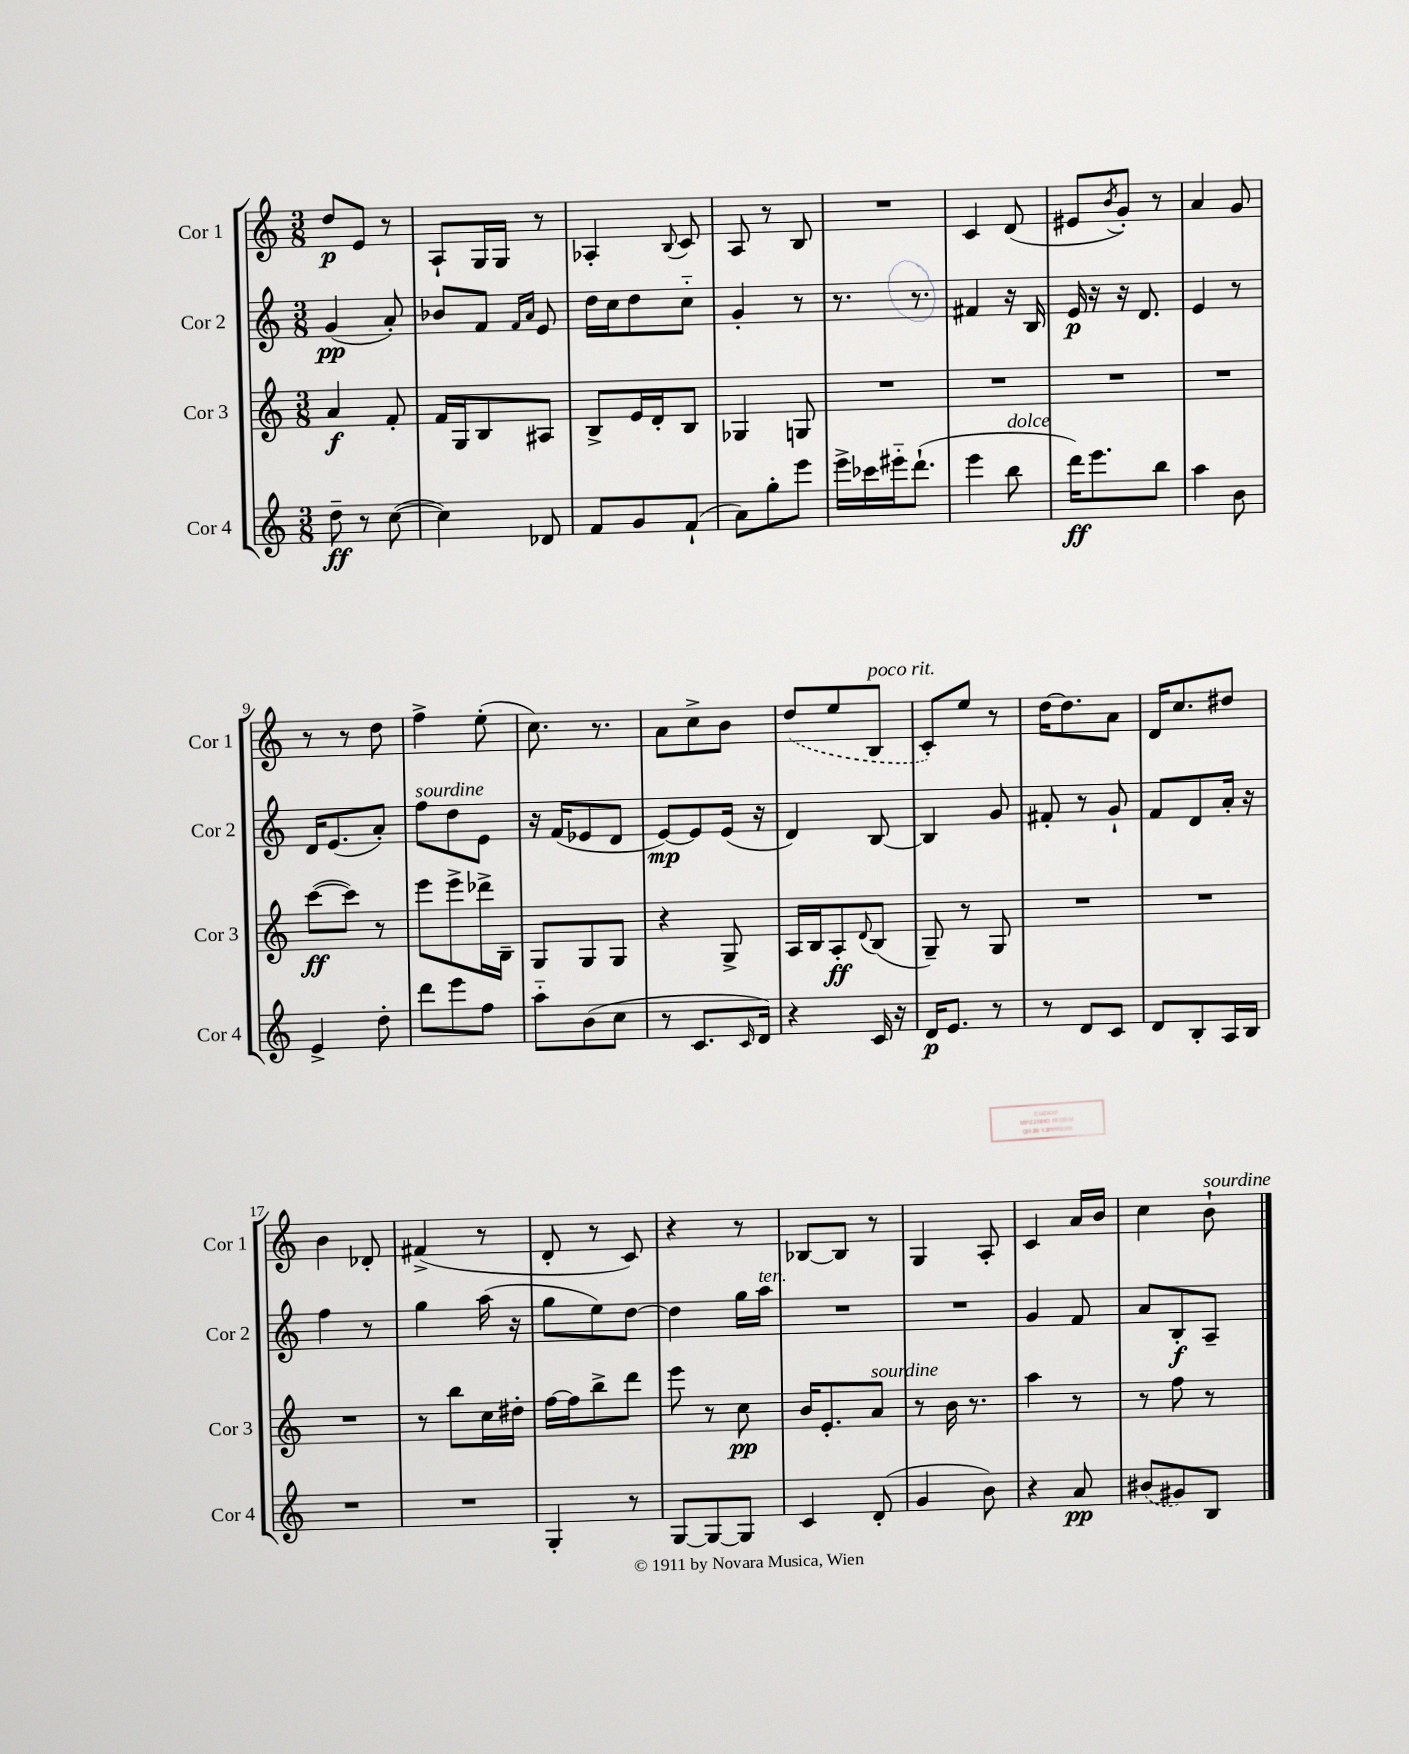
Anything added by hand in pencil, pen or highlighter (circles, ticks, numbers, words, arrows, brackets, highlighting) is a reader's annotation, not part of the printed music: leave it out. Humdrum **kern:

**kern	**dynam	**kern	**dynam	**kern	**dynam	**kern	**dynam
*part4	*part4	*part3	*part3	*part2	*part2	*part1	*part1
*staff4	*staff4	*staff3	*staff3	*staff2	*staff2	*staff1	*staff1
*I"Cor 4	*	*I"Cor 3	*	*I"Cor 2	*	*I"Cor 1	*
*I'Cor 4	*	*I'Cor 3	*	*I'Cor 2	*	*I'Cor 1	*
*clefG2	*	*clefG2	*	*clefG2	*	*clefG2	*
*k[]	*	*k[]	*	*k[]	*	*k[]	*
*M3/8	*	*M3/8	*	*M3/8	*	*M3/8	*
=1	=1	=1	=1	=1	=1	=1	=1
8dd~\	ff	4a/	f	(4g/	pp	8dd/L	p
8r	.	.	.	.	.	8e/J	.
([8cc\	.	8f'/	.	8a'/)	.	8r	.
=2	=2	=2	=2	=2	=2	=2	=2
4cc\])	.	16f/LL	.	8b-X/L	.	8A`/L	.
.	.	16G/J	.	.	.	.	.
.	.	8B/	.	8f/J	.	16G/L	.
.	.	.	.	.	.	16G/JJ	.
.	.	.	.	16qqf/LL	.	.	.
.	.	.	.	16qqa/JJ	.	.	.
8d-X/	.	8A#X/J	.	8e/	.	8r	.
=3	=3	=3	=3	=3	=3	=3	=3
8f/L	.	8B^/L	.	16dd\LL	.	4A-X'/	.
.	.	.	.	16cc\J	.	.	.
8g/	.	16e/L	.	8dd\	.	.	.
.	.	16d'/J	.	.	.	.	.
.	.	.	.	.	.	8qqB/	.
(8f`/J	.	8B/J	.	8cc\J	.	8c/	.
=4	=4	=4	=4	=4	=4	=4	=4
8a\L)	.	4G-X/	.	4g'/	.	8A/	.
8gg'\	.	.	.	.	.	8r	.
8eee\J	.	8Gn/	.	8r	.	8B/	.
=5	=5	=5	=5	=5	=5	=5	=5
16eee^\LL	.	4.r	.	8.r	.	4.r	.
16ccc-X\	.	.	.	.	.	.	.
16eee#X\J	.	.	.	.	.	.	.
(8.ddd`\J	.	.	.	8.r	.	.	.
=6	=6	=6	=6	=6	=6	=6	=6
4eee\	.	4.r	.	4f#X/	.	4c/	.
!LO:TX:a:i:t=dolce	!	!	!	!	!	!	!
8bb\	.	.	.	16r	.	(8d/	.
.	.	.	.	16B/	.	.	.
=7	=7	=7	=7	=7	=7	=7	=7
16ddd\KL)	ff	4.r	.	16e/	p	8e#X/L	.
8.eee\	.	.	.	16r	.	.	.
.	.	.	.	.	.	8qb/	.
.	.	.	.	16r	.	8g'/J)	.
.	.	.	.	8.d/	.	.	.
8bb\J	.	.	.	.	.	8r	.
=8	=8	=8	=8	=8	=8	=8	=8
4aa\	.	4.r	.	4e/	.	4a/	.
8b\	.	.	.	8r	.	8g/	.
!!LO:LB:g=z
=9	=9	=9	=9	=9	=9	=9	=9
4e^/	.	([8ccc\L	ff	16d/KL	.	8r	.
.	.	.	.	(8.e/	.	.	.
.	.	8ccc\J])	.	.	.	8r	.
8dd'\	.	8r	.	8a'/J)	.	8dd\	.
=10	=10	=10	=10	=10	=10	=10	=10
!	!	!	!	!LO:TX:a:i:t=sourdine	!	!	!
8ddd\L	.	8eee\L	.	8ff\L	.	4ff^\	.
8eee\	.	8eee^\	.	8dd\	.	.	.
8ff\J	.	16ddd-X^\L	.	8e\J	.	(8ee'\	.
.	.	16B~\JJ	.	.	.	.	.
=11	=11	=11	=11	=11	=11	=11	=11
8aa\L	.	8G/L	.	16r	.	8.cc\)	.
.	.	.	.	(16f/KL	.	.	.
(8b\	.	8G/	.	8e-X/	.	.	.
.	.	.	.	.	.	8.r	.
8cc\J	.	8G/J	.	8d/J	.	.	.
=12	=12	=12	=12	=12	=12	=12	=12
8r	.	4r	.	[8e/L)	mp	8a\L	.
8.c/L	.	.	.	8e/]	.	8cc^\	.
.	.	8G^/	.	(16e/Jk	.	8b\J	.
16qqc/	.	.	.	.	.	.	.
16d/Jk)	.	.	.	16r	.	.	.
=13	=13	=13	=13	=13	=13	=13	=13
4r	.	16A/LL	.	4d/)	.	(8dd/L	.
.	.	16B/J	.	.	.	.	.
.	.	8A'/	ff	.	.	8ee/	.
.	.	8qqd/	.	.	.	.	.
!	!	!	!	!	!	!LO:TX:a:i:t=poco rit.	!
16c/	.	(8B/J	.	[8B/	.	8B/J	.
16r	.	.	.	.	.	.	.
=14	=14	=14	=14	=14	=14	=14	=14
16d/KL	p	8G~/)	.	4B/]	.	8c'/L)	.
8.e/J	.	.	.	.	.	.	.
.	.	8r	.	.	.	8ee/J	.
8r	.	8G/	.	8g/	.	8r	.
=15	=15	=15	=15	=15	=15	=15	=15
8r	.	4.r	.	8f#X'/	.	[16dd\KL	.
.	.	.	.	.	.	8.dd\]	.
8d/L	.	.	.	8r	.	.	.
8c/J	.	.	.	8g`/	.	8a\J	.
=16	=16	=16	=16	=16	=16	=16	=16
8d/L	.	4.r	.	8f/L	.	16d/KL	.
.	.	.	.	.	.	8.cc/	.
8B'/	.	.	.	8d/	.	.	.
16A/L	.	.	.	16a'/Jk	.	8dd#X/J	.
16B/JJ	.	.	.	16r	.	.	.
!!LO:LB:g=z
=17	=17	=17	=17	=17	=17	=17	=17
4.r	.	4.r	.	4ff\	.	4b\	.
.	.	.	.	8r	.	8d-X'/	.
=18	=18	=18	=18	=18	=18	=18	=18
4.r	.	8r	.	4gg\	.	(4f#X^/	.
.	.	8bb\L	.	.	.	.	.
.	.	16cc\L	.	(16aa\	.	8r	.
.	.	16dd#X'\JJ	.	16r	.	.	.
=19	=19	=19	=19	=19	=19	=19	=19
4G'/	.	[16ff\LL	.	8gg\L	.	8d'/	.
.	.	16ff\J]	.	.	.	.	.
.	.	8bb^\	.	8ee\)	.	8r	.
8r	.	8ddd\J	.	[8dd\J	.	8c/)	.
=20	=20	=20	=20	=20	=20	=20	=20
[8G/L	.	8eee\	.	4dd\]	.	4r	.
8G/_	.	8r	.	.	.	.	.
8G/J]	.	8cc\	pp	16gg\LL	.	8r	.
!	!	!	!	!LO:TX:a:i:t=ten.	!	!	!
.	.	.	.	16aa\JJ	.	.	.
=21	=21	=21	=21	=21	=21	=21	=21
4c/	.	16b/KL	.	4.r	.	[8B-X/L	.
.	.	8.e'/	.	.	.	.	.
.	.	.	.	.	.	8B-/J]	.
!	!	!LO:TX:a:i:t=sourdine	!	!	!	!	!
(8d'/	.	8a/J	.	.	.	8r	.
=22	=22	=22	=22	=22	=22	=22	=22
4g/	.	8r	.	4.r	.	4G/	.
.	.	16b\	.	.	.	.	.
.	.	8.r	.	.	.	.	.
8b\)	.	.	.	.	.	8A'/	.
=23	=23	=23	=23	=23	=23	=23	=23
4r	.	4aa\	.	4g/	.	4c/	.
8a/	pp	8r	.	8f/	.	16a/LL	.
.	.	.	.	.	.	16b/JJ	.
=24	=24	=24	=24	=24	=24	=24	=24
(8b#X/L	.	8r	.	8a/L	.	4cc\	.
8g#X/)	.	8ff\	.	8B'/	f	.	.
!	!	!	!	!	!	!LO:TX:a:i:t=sourdine	!
8B/J	.	8r	.	8A~/J	.	8b`\	.
==	==	==	==	==	==	==	==
*-	*-	*-	*-	*-	*-	*-	*-
